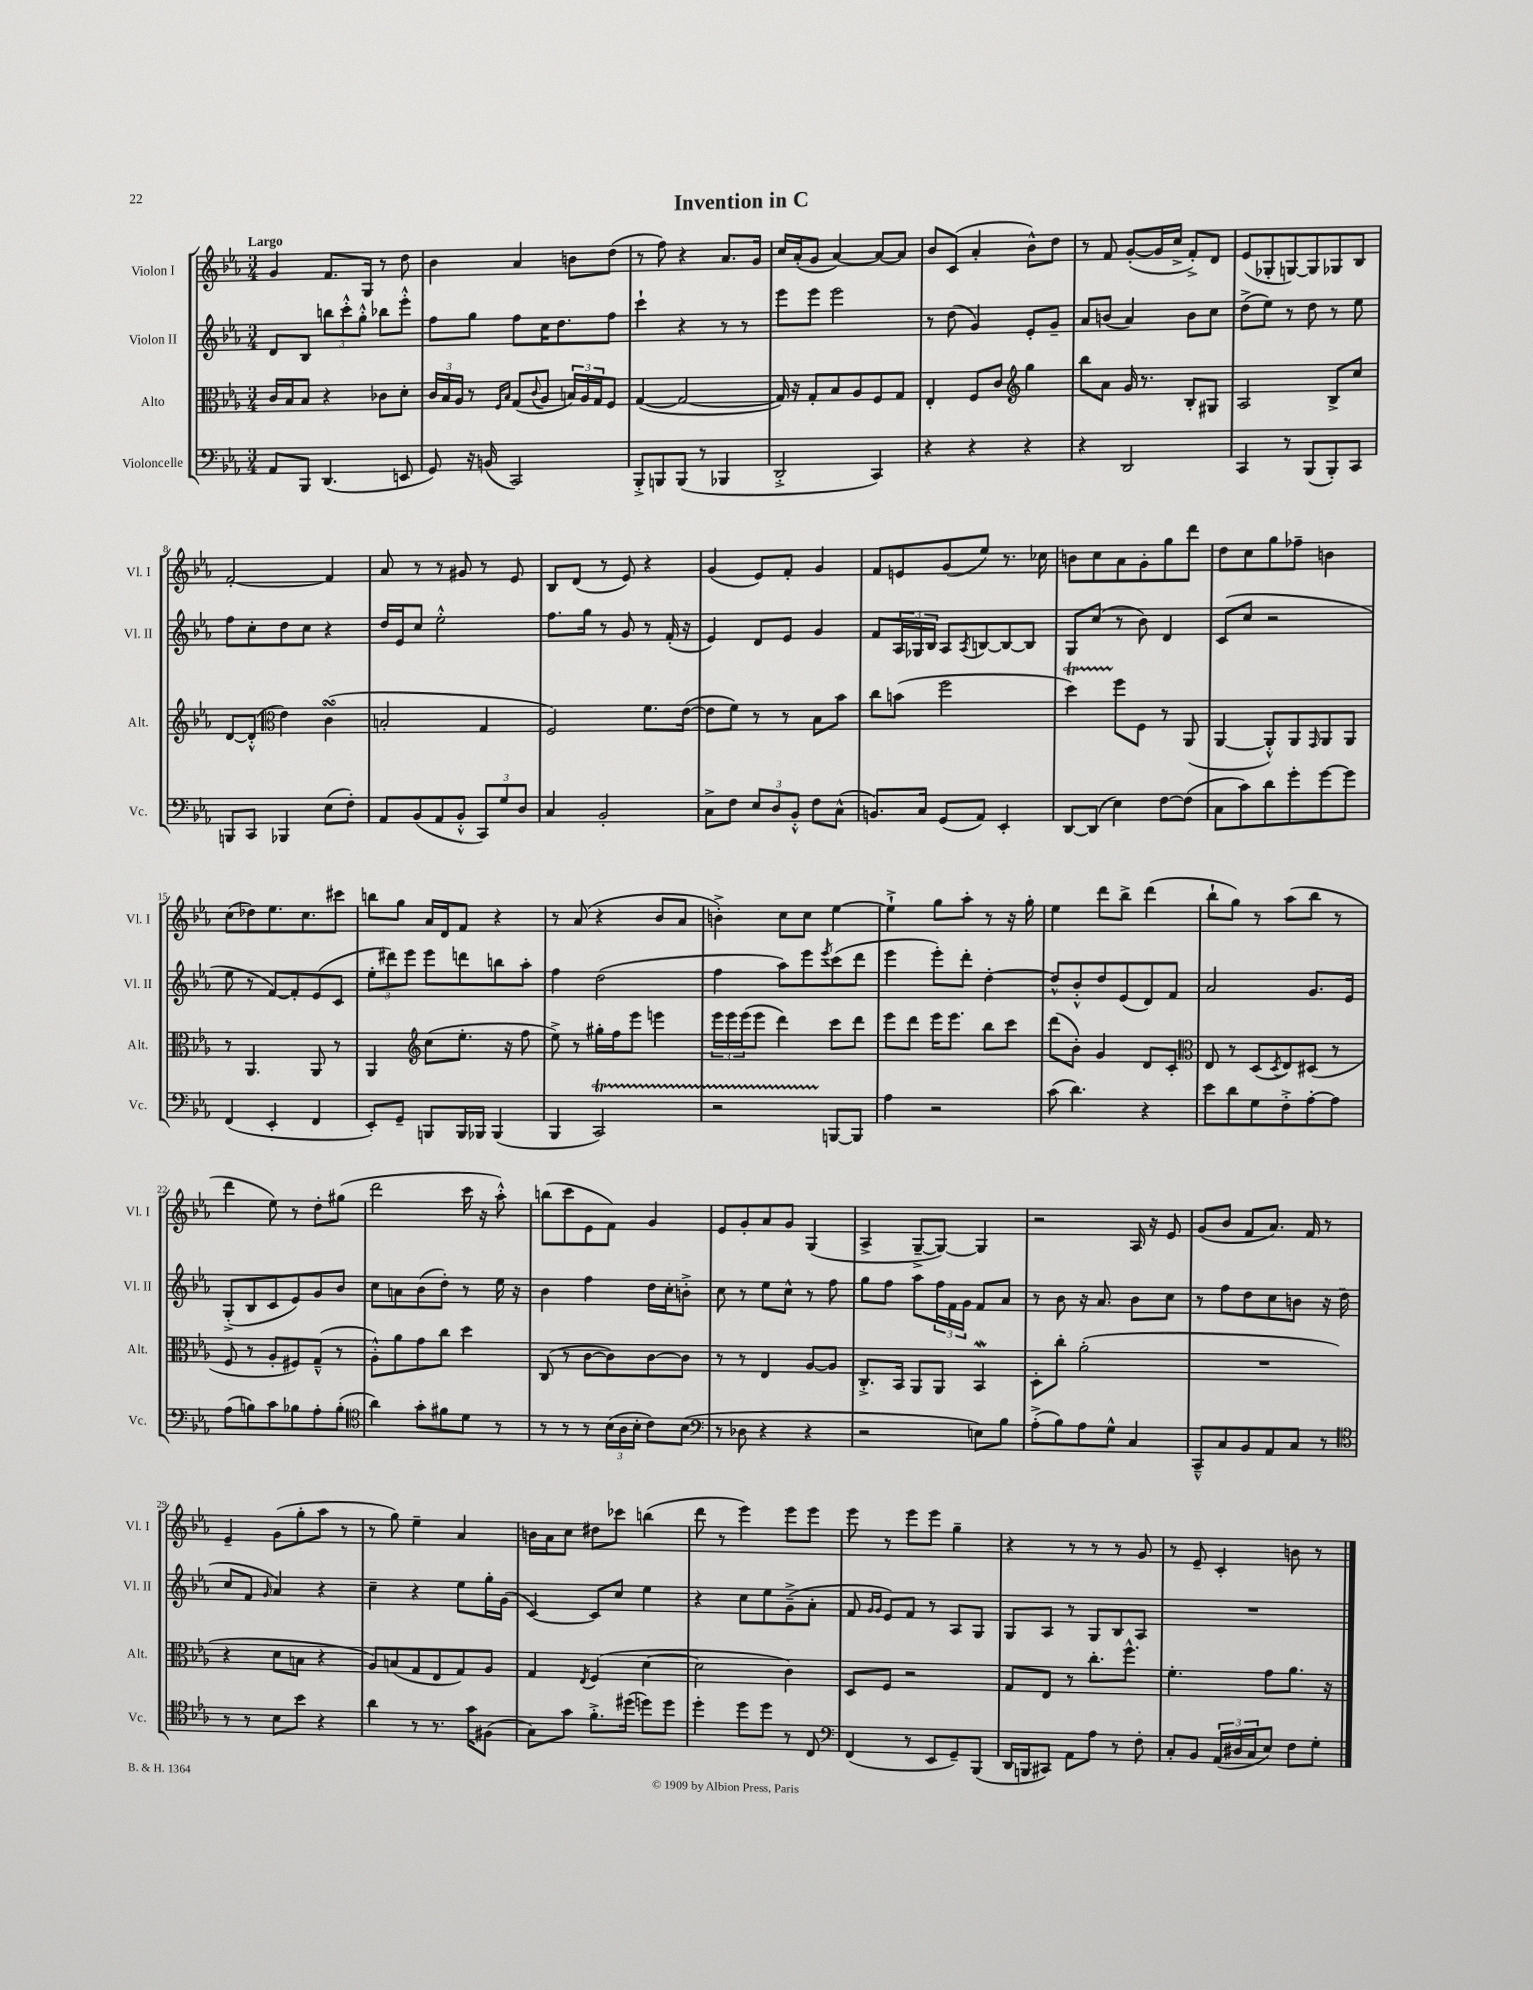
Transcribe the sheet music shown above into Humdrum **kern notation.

**kern	**kern	**kern	**kern
*staff4	*staff3	*staff2	*staff1
*clefF4	*clefC3	*clefG2	*clefG2
*k[b-e-a-]	*k[b-e-a-]	*k[b-e-a-]	*k[b-e-a-]
*M3/4	*M3/4	*M3/4	*M3/4
8AA-	16c	8d	4g
.	16B-	.	.
8BBB-	8B-	8B-	.
(4.DD	4r	12bb	8.f
.	.	12ccc'^^	.
.	.	12gg'^^	.
.	.	.	16G
.	8c-	8bb-	8r
8EE	8d'	8eee-'^^	8dd
=	=	=	=
8GG)	24c	8ff	4b-
.	24B-	.	.
.	24A-	.	.
16r	8r	8gg	.
(16BB	.	.	.
.	16qqF	.	.
.	16qqB-	.	.
2CC)	(8G	8ff	4a-
.	8qqc	.	.
.	8A-	16cc	.
.	.	8.dd	.
.	24B)	.	8b
.	24A-	.	.
.	24G	.	.
.	8F	8ff	(8dd
=	=	=	=
8BBB-'^	([4G	4ccc`	8r
8BBB	.	.	8ff)
(8BBB	2G_	4r	4r
8r	.	.	.
4BBB-	.	8r	8.a-
.	.	8r	.
.	.	.	16g
=	=	=	=
2DD'^	16G])	8eee-	16cc
.	16r	.	(16a-'
.	8G'	8eee-	8g
.	8B-	2eee-	[4a-)
.	8A-	.	.
4CC)	8F	.	8a-_
.	8G	.	8a-]
=	=	=	=
4r	4E-'	8r	8b-
.	.	(8dd	(8c
4r	8F	4g)	4a-'
.	8c	.	.
*	*clefG2	*	*
4r	4gg	8e-'	8b-^^)
.	.	8g~	8dd
=	=	=	=
4r	8bb-	8a-	8r
.	8a-	(8b	8f
2DD	16g	4a-)	([8g'
.	8.r	.	.
.	.	.	16g]
.	.	.	16cc^
.	8B-'	8b	8f'^)
.	8G#	8cc	8d
=	=	=	=
4CC	2A-	(8dd^	(8e-
.	.	8ee-)	8G-'
8r	.	8r	[8G)
(8BBB-	.	8dd	8G]
8BBB-')	8B-^	8r	8G-
8CC	8cc	8ee-	8B-
=	=	=	=
8BBB	[8d	8ff	[2f'
8CC	(8d'^^]	8cc'	.
*	*clefC3	*	*
4BBB-	4e-)	8dd	.
.	.	8cc	.
(8E-	(4c	4r	4f]
8F')	.	.	.
=	=	=	=
8AA-	2B'	16dd	8a-
.	.	16e-	.
(8BB-	.	8cc	8r
8AA-	.	2ee-'^^	8r
8BB-'^^	.	.	8g#
12CC)	4G	.	8r
12G	.	.	.
.	.	.	8e-
12D	.	.	.
=	=	=	=
4C	2F)	8.ff	8B-
.	.	.	(8d
.	.	16gg	.
2BB-'	.	8r	8r
.	.	8g	8e-)
.	8.f	8r	4r
.	.	(16f'	.
.	([16e-	16r	.
=	=	=	=
8C^	8e-]	4e-)	(4g
8F	8f)	.	.
12E-	8r	8d	8e-)
12D	.	.	.
.	8r	8e-	8f'
12BB-'^^	.	.	.
8F	8B-	4g	4g
(8C^^	8b-	.	.
=	=	=	=
8.BB)	8cc	8f	8f
.	(8b	24A-	8e
.	.	24G-	.
16C	.	.	.
.	.	24B-	.
(8GG	2ff	8A-	(8g
.	.	8qA-	.
8AA-)	.	[8B	8ee-)
4EE-'	.	8B_	8.r
.	.	8B]	.
.	.	.	16cc-
=	=	=	=
[8DD	4dd)	8G	8b
(8DD]	.	(8cc	8cc
4E-)	8ff	8r	8a-
.	8F	8b-)	8g'
[8F	8r	4d	8gg
(8F]	(8AA-	.	8ddd
=	=	=	=
8C	[4AA-	(8c	8dd
8c)	.	8cc	8cc
8d	8AA-'^^])	2r	8gg
8g'	8AA-	.	8ff-~
.	16qqGG	.	.
[8g	8AA-	.	4b
8g]	8AA-	.	.
=	=	=	=
(4FF	8r	8ee-	(8cc
.	4.AA-	8r	8dd-)
4EE-'	.	[8f)	8.ee-
.	.	8f']	.
.	.	.	8.cc
4FF	8AA-	(8e-	.
.	8r	8c	8ccc#
=	=	=	=
8EE-')	4AA-	12ee-'	8bb
.	.	12ddd#)	.
8GG~	.	.	8gg
.	.	12eee-	.
*	*clefG2	*	*
8BBB	(8cc	8eee-	16a-
.	.	.	16d
16BBB	8.ee-'	8ddd	8f
16BBB-	.	.	.
(4BBB-	.	8bb	4r
.	16r	.	.
.	8ff	8aa-'	.
=	=	=	=
4BBB-	8ee-^)	4ff	8r
.	8r	.	(8a-
2CC)	16gg#'	(2dd	4r
.	16ff	.	.
.	8eee-	.	.
.	4eee	.	8b-
.	.	.	8a-
=	=	=	=
2r	24eee-	4ff	4b'^)
.	24eee-	.	.
.	(24eee-	.	.
.	8eee-	.	.
.	4ddd)	8aa-)	8cc
.	.	8eee-	8cc
.	.	8qeee-	.
[8BBB	8ccc	(8ccc	[4ee-
8BBB]	8ddd	8ddd	.
=	=	=	=
4A-	8eee-	4eee-	4ee-`^]
.	8ddd	.	.
2r	16eee-	8eee-')	8gg
.	8.eee-	.	.
.	.	8ddd'	8aa-'
.	8bb-	[4dd'	8r
.	8ccc	.	16r
.	.	.	16gg'
=	=	=	=
(8c	(8ddd	8dd^^]	4ee-
4.d)	8b-')	8b-'^^	.
.	4g	8dd	8ddd
.	.	(8e-	8bb-^
4r	8d	8d)	(4ddd
.	8c'	8f	.
=	=	=	=
*	*clefC3	*	*
8e-	8E-	2a-	8bb-`
8d	8r	.	8gg)
8G	(8D	.	8r
.	8qD	.	.
8F'^	8E-)	.	(8aa-
[8A-'	(8D#	8.g	8bb-
8A-]	8r	.	8r
.	.	16e-	.
=	=	=	=
(8A-	8F	(8G'^	4ddd
8B)	8r	8B-	.
8c	8A-'	8c	8ee-)
8B-	8F#)	8e-)	8r
8A-'	(8G~^^	8g	8dd'
(8B-'	8r	8b-	(8gg#
=	=	=	=
*clefC4	*	*	*
4a-)	8A-'^^)	8cc	2ddd
.	8a-	8a	.
8g'	8g	(8b-	.
8f#	8cc	8dd')	.
8d	4dd	8r	16ccc
.	.	.	16r
8r	.	16ee-	8aa-'^^)
.	.	16r	.
=	=	=	=
8r	(8C	4b-	(8bb
8r	8r	.	8ccc
8r	[8c	4ff	8e-
(24B-	8c])	.	8f)
24A-	.	.	.
24B-'	.	.	.
8c)	[8c	16dd	4g
.	.	16cc'	.
(8B-	8c]	8b'^	.
=	=	=	=
*clefF4	*	*	*
8r	8r	8cc	8e-
8D-	8r	8r	8g'
4r	4E-	8ee-	8a-
.	.	8cc^^	8g
4r	[8A-	8r	(4G
.	8A-]	8ff	.
=	=	=	=
2r	8.C'^	8gg	4A-^
.	.	8ff	.
.	16BB-	.	.
.	8AA-	8aa-	[8G~^
.	8AA-	24ff	8G_)
.	.	24f	.
.	.	24g	.
8E)	4BB-	8f	4G]
8B-	.	8a-	.
=	=	=	=
(8A-'^	8D'	8r	2r
8B-)	8cc'	8b-	.
8A-	(2a-'	16r	.
.	.	8.a-	.
8G^^	.	.	.
4C	.	8b-	16A-
.	.	.	16r
.	.	8cc	8e-
=	=	=	=
8CC~^^	2.r	8r	(8g
8C	.	8ff	8b-
8BB-	.	8dd	8f
8AA-	.	8cc	8.a-)
8C	.	8b	.
.	.	.	16f
8r	.	16r	8r
.	.	(16dd	.
=	=	=	=
*clefC4	*	*	*
8r	4r	8cc	4e-~
8r	.	8f	.
.	.	16qqg	.
8B-	8d	4a-)	(8g
8b-	8B	.	8gg'
4r	4r	4r	8aa-
.	.	.	8r
=	=	=	=
4a-	8A-)	4cc~	8r
.	(8B	.	8gg)
8r	8G	4r	4ee-~
8.r	8E-	.	.
.	8G)	8ee-	4a-
16g	.	.	.
(8F#	8A-	16gg'	.
.	.	(16g	.
=	=	=	=
8G)	4G	[4c)	16b
.	.	.	16a-
8g	.	.	8cc
.	8qE-	.	.
8.f'^	(4F	8c]	8dd#
.	.	8cc	8ccc-
(16dd#	.	.	.
8dd)	[4d	4ee-	(4bb
8dd	.	.	.
=	=	=	=
4dd'	2d]	4r	8ddd
.	.	.	8r
8dd	.	8cc	4eee-)
8dd	.	8ee-	.
8r	4c)	(8g~^	8eee-
8C	.	8a-'	8eee-
=	=	=	=
*clefF4	*	*	*
(4FF	8D	8f	8eee-
.	.	16qqg	.
.	.	16qqg	.
.	8F	8e-)	8r
8r	2r	8f	8eee-
8EE-	.	8r	8eee-
8GG~)	.	8A-	4gg~
(8BBB-	.	8G	.
=	=	=	=
16DD	8G	8G	4r
16BBB	.	.	.
8CC#)	8E-	8A-	.
8AA-	8r	8r	8r
8A-	8.cc'	8G	8r
8r	.	8B-	8r
.	8.ff^^	.	.
8F'	.	8A-	8g
=	=	=	=
8C'	4.f'	2.r	8r
8BB-	.	.	8e-~
(24AA-	.	.	4c'
24D#	.	.	.
24C	.	.	.
8E-)	8g	.	.
8F	8.a-	.	8b
8G'	.	.	8r
.	16r	.	.
==	==	==	==
*-	*-	*-	*-
